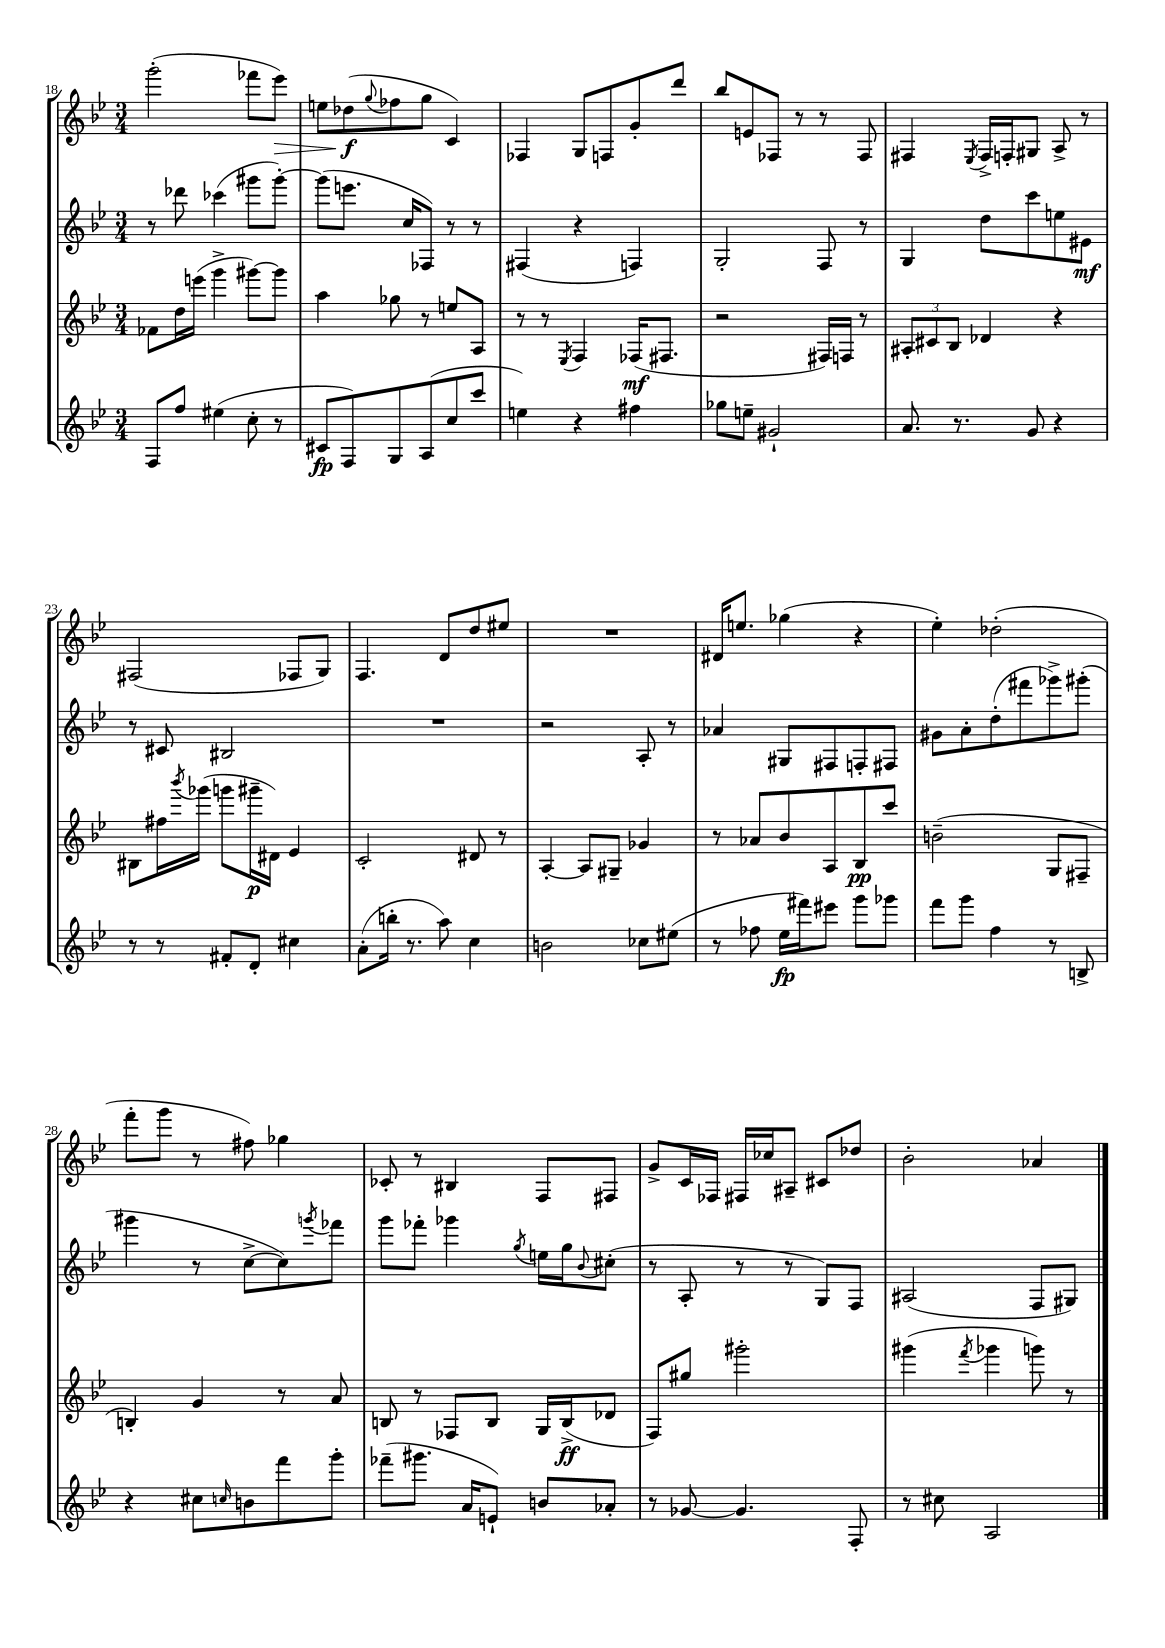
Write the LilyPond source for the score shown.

<<
\new StaffGroup <<
\new Staff = "s0" {
    \clef treble \key bes \major \numericTimeSignature \time 3/4
    g'''2-.( fes'''8 ees'''8\>) |
    e''8 des''8\f\!( \appoggiatura { g''8 } fes''8 g''8 c'4) |
    fes4 g8 f8 g'8-. d'''8 |
    bes''8 e'8 fes8 r8 r8 fes8 |
    fis4 \acciaccatura { ees8 } fis16-> f16-. gis8 a8-> r8 |
    fis2( fes8 g8) |
    f4. d'8 d''8 eis''8 |
    R2. |
    dis'16 e''8. ges''4( r4 |
    ees''4-.) des''2-.( |
    f'''8-. g'''8 r8 fis''8) ges''4 |
    ces'8-. r8 bis4 f8 fis8 |
    g'8-> c'16 fes16 fis16 ces''16 ais8-- cis'8 des''8 |
    bes'2-. aes'4 \bar "|." |
}
\new Staff = "s1" {
    \clef treble \key bes \major \numericTimeSignature \time 3/4
    r8 des'''8 ces'''4( gis'''8 gis'''8~-.) |
    gis'''8( e'''8. c''16 fes8) r8 r8 |
    fis4( r4 f4) |
    g2-. f8 r8 |
    g4 d''8 c'''8 e''8 eis'8\mf |
    r8 cis'8 bis2 |
    R2. |
    r2 a8-. r8 |
    aes'4 gis8 fis8 f8-. fis8 |
    gis'8 a'8-. d''8-.( fis'''8 ges'''8->) gis'''8-.( |
    gis'''4 r8 c''8~-> c''8) \acciaccatura { g'''8 } fes'''8 |
    g'''8 fes'''8-. ges'''4 \acciaccatura { g''8 } e''16 g''16 \appoggiatura { bes'8 } cis''8-.( |
    r8 a8-. r8 r8 g8) f8 |
    ais2( f8 gis8) \bar "|." |
}
\new Staff = "s2" {
    \clef treble \key bes \major \numericTimeSignature \time 3/4
    fes'8 d''16 e'''16( g'''4-> gis'''8~) gis'''8 |
    a''4 ges''8 r8 e''8 a8 |
    r8 r8 \acciaccatura { ees8 } f4 fes16\mf( fis8. |
    r2 fis16) f16 r8 |
    \tuplet 3/2 { ais8-. cis'8 bes8 } des'4 r4 |
    bis8 fis''16 \acciaccatura { bes'''8 } ges'''16( g'''8 gis'''16--\p dis'16) ees'4 |
    c'2-. dis'8 r8 |
    a4~-. a8 gis8-- ges'4 |
    r8 aes'8 bes'8 a8 bes8\pp c'''8 |
    b'2--( g8 fis8-- |
    b4-.) g'4 r8 a'8 |
    b8 r8 fes8 b8 g16 b16->\ff( des'8 |
    f8) gis''8 gis'''2-. |
    gis'''4( \acciaccatura { f'''8 } ges'''4 g'''8) r8 \bar "|." |
}
\new Staff = "s3" {
    \clef treble \key bes \major \numericTimeSignature \time 3/4
    f8 f''8 eis''4( c''8-. r8 |
    cis'8\fp f8) g8 a8( c''8 c'''8 |
    e''4) r4 fis''4 |
    ges''8 e''8-- gis'2-! |
    a'8. r8. g'8 r4 |
    r8 r8 fis'8-. d'8-. cis''4 |
    a'8-.( b''16-. r8. a''8) c''4 |
    b'2 ces''8 eis''8( |
    r8 fes''8 ees''16\fp fis'''16) eis'''8 g'''8 ges'''8 |
    f'''8 g'''8 f''4 r8 b8-> |
    r4 cis''8 \grace { c''16 } b'8 f'''8 g'''8-. |
    fes'''8--( gis'''8. a'16 e'8-!) b'8 aes'8-. |
    r8 ges'8~ ges'4. f8-. |
    r8 cis''8 a2 \bar "|." |
}
>>
>>
\layout { \context { \Score currentBarNumber = #18 } }
